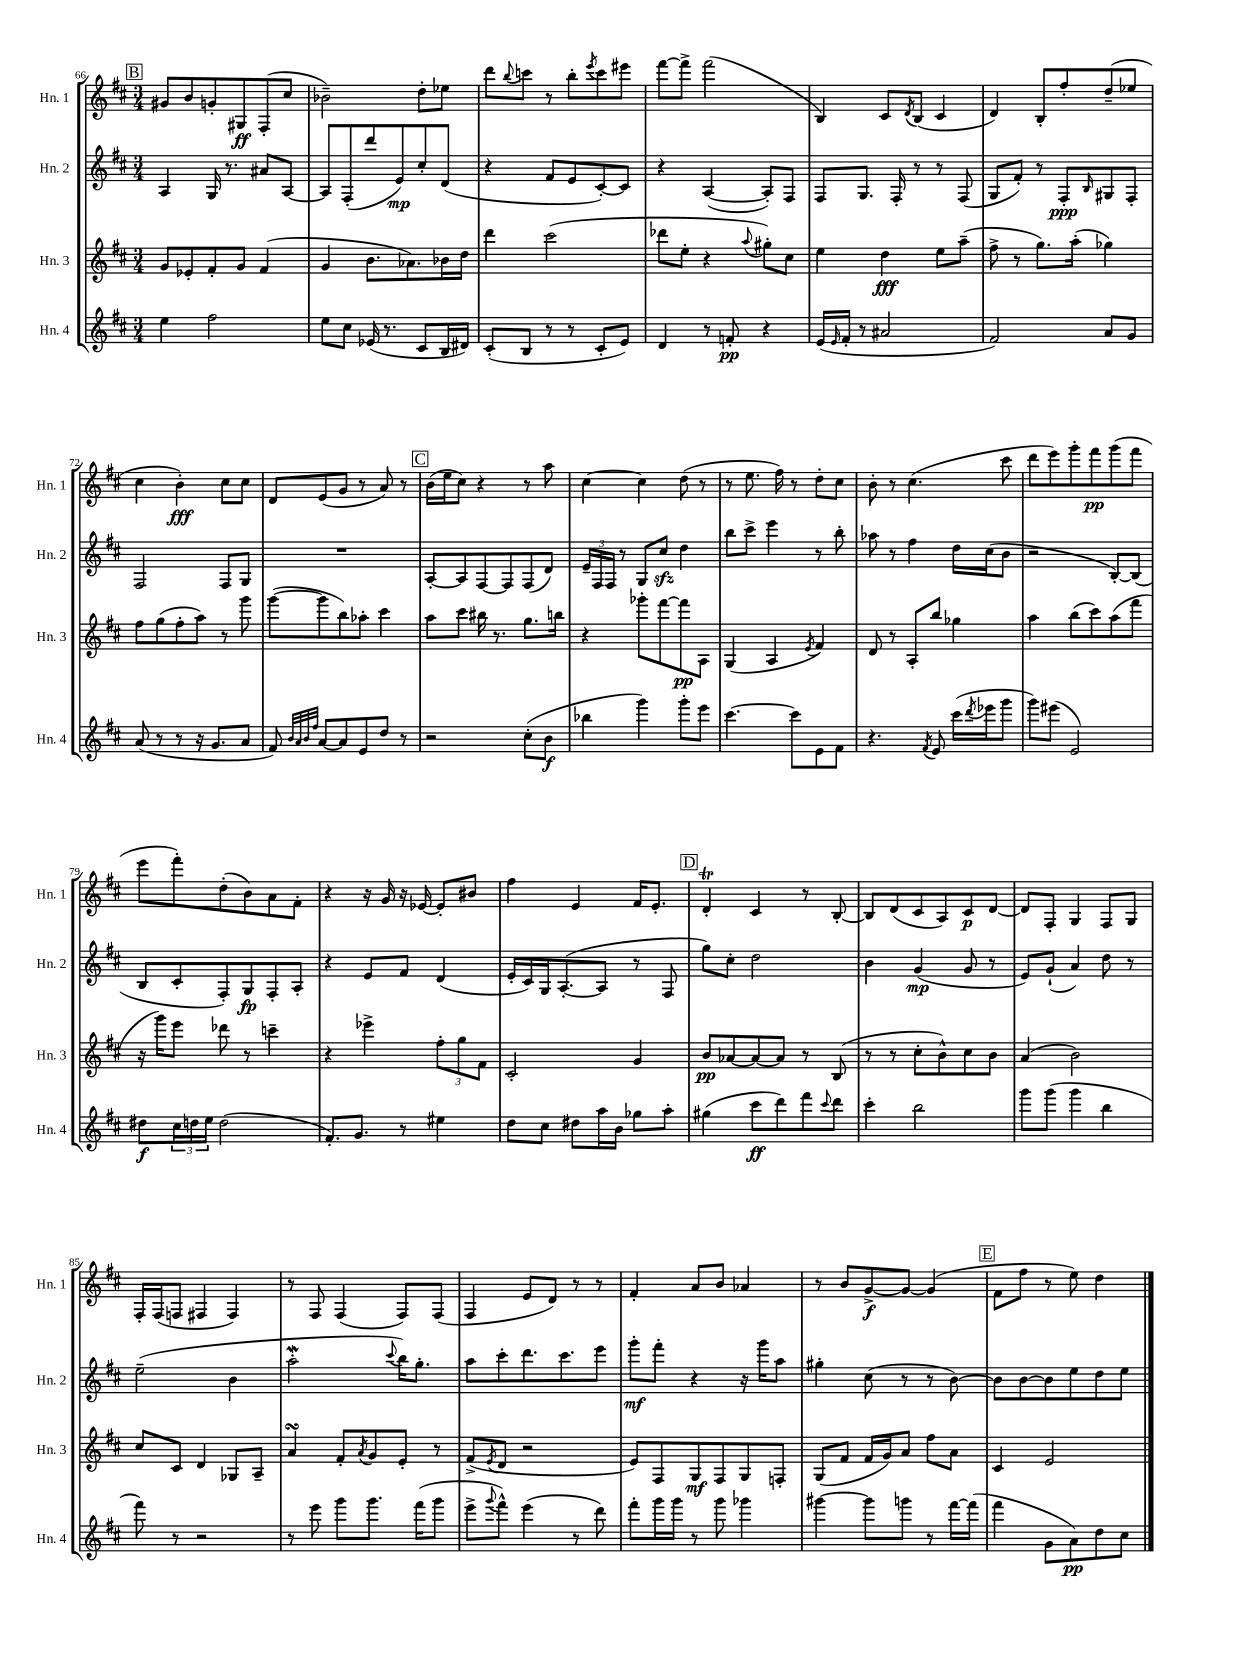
<<
\new StaffGroup <<
\new Staff = "s0" \with { instrumentName = "Hn. 1" shortInstrumentName = "Hn. 1" } {
    \clef treble \key d \major \numericTimeSignature \time 3/4
    \mark \markup { \box "B" } gis'8 b'8 g'8-. gis8\ff fis8-.( cis''8 |
    bes'2--) d''8-. ees''8 |
    d'''8 \appoggiatura { b''8 } c'''8 r8 b''8-. \acciaccatura { e'''8 } c'''8 eis'''8 |
    fis'''8~ fis'''8-> fis'''2( |
    b4) cis'8 \acciaccatura { d'8 } b8( cis'4 |
    d'4) b8-. fis''8-. d''8--( ees''8 |
    cis''4 b'4-.\fff) cis''8 cis''8 |
    d'8 e'8( g'8 r8 a'8) r8 |
    \mark \markup { \box "C" } b'16( e''16 cis''8) r4 r8 a''8 |
    cis''4~ cis''4 d''8( r8 |
    r8 e''8. fis''16) r8 d''8-. cis''8 |
    b'8-. r8 cis''4.( cis'''8 |
    d'''8 e'''8) g'''8-. fis'''8\pp g'''8( fis'''8 |
    e'''8 fis'''8-.) d''8-.( b'8) a'8 fis'8-. |
    r4 r16 g'16 r16 ees'16~ ees'8-. bis'8 |
    fis''4 e'4 fis'16 e'8.-. |
    \mark \markup { \box "D" } d'4-.\trill cis'4 r8 b8~-. |
    b8 d'8( cis'8 a8) cis'8\p d'8~ |
    d'8 fis8-. g4 fis8 g8 |
    fis16-. fis16( f8 fis4 fis4) |
    r8 fis8 fis4( fis8) fis8( |
    fis4 e'8 d'8) r8 r8 |
    fis'4-. a'8 b'8 aes'4 |
    r8 b'8 g'8~->\f g'8~ g'4( |
    \mark \markup { \box "E" } fis'8 fis''8 r8 e''8) d''4 \bar "|." |
}
\new Staff = "s1" \with { instrumentName = "Hn. 2" shortInstrumentName = "Hn. 2" } {
    \clef treble \key d \major \numericTimeSignature \time 3/4
    \mark \markup { \box "B" } a4 g16 r8. ais'8 a8~ |
    a8 fis8-.( d'''8 e'8\mp) cis''8-. d'8( |
    r4 fis'8 e'8 cis'8~-.) cis'8 |
    r4 a4~( a8-.) fis8 |
    fis8 g8. fis16-. r8 r8 fis8( |
    g8 fis'8-.) r8 fis8-.\ppp \grace { b16 } gis8 fis8-. |
    fis2 fis8 g8 |
    R2. |
    \mark \markup { \box "C" } a8~-. a8 fis8~ fis8 fis8( d'8) |
    \tuplet 3/2 { e'16-- fis16 fis16 } r8 g8 cis''8\sfz d''4 |
    b''8 cis'''8-> e'''4 r8 b''8-. |
    aes''8 r8 fis''4 d''16 cis''16( b'8 |
    r2 b8~-.) b8( |
    b8 cis'8-. fis8-.) g8\fp fis8-. a8-. |
    r4 e'8 fis'8 d'4( |
    e'16-. cis'16) g16 a8.~-.( a8 r8 fis8 |
    \mark \markup { \box "D" } g''8) cis''8-. d''2 |
    b'4 g'4\mp( g'8 r8 |
    e'8) g'8-!( a'4) d''8 r8 |
    e''2--( b'4 |
    a''2-.\mordent \appoggiatura { cis'''8 } b''16) g''8.-. |
    a''8 cis'''8-. d'''8. cis'''8. e'''8 |
    g'''8-.\mf fis'''8-. r4 r16 g'''16 a''8 |
    gis''4-. cis''8( r8 r8 b'8~) |
    \mark \markup { \box "E" } b'8 b'8~ b'8 e''8 d''8 e''8 \bar "|." |
}
\new Staff = "s2" \with { instrumentName = "Hn. 3" shortInstrumentName = "Hn. 3" } {
    \clef treble \key d \major \numericTimeSignature \time 3/4
    \mark \markup { \box "B" } g'8 ees'8-. fis'8-. g'8 fis'4( |
    g'4 b'8. aes'8.) bes'16 d''16 |
    d'''4 cis'''2( |
    des'''8 e''8-. r4 \appoggiatura { a''8 } gis''8-.) cis''8 |
    e''4 d''4\fff e''8 a''8--( |
    fis''8-> r8 g''8.) a''16-.( ges''4) |
    fis''8 g''8( fis''8-. a''8) r8 g'''8 |
    g'''8~( g'''8 b''8) aes''8-. cis'''4 |
    \mark \markup { \box "C" } a''8 cis'''8 bis''16 r8. g''8. b''16 |
    r4 ges'''8-. fis'''8~ fis'''8\pp a8 |
    g4( a4 \acciaccatura { e'8 } fis'4) |
    d'8 r8 a8-. b''8 ges''4 |
    a''4 b''8( cis'''8) a''8( fis'''8 |
    r16 g'''16) e'''8 des'''8 r8 c'''4-- |
    r4 ees'''4-> \tuplet 3/2 { fis''8-. g''8 fis'8 } |
    cis'2-. g'4 |
    \mark \markup { \box "D" } b'8\pp aes'8~ aes'8~ aes'8 r8 b8( |
    r8 r8 cis''8-. b'8-^) cis''8 b'8 |
    a'4( b'2) |
    cis''8 cis'8 d'4 ges8 a8-- |
    a'4\turn fis'8-. \acciaccatura { a'8 } g'8 e'8-. r8 |
    fis'8->( \acciaccatura { e'8 } d'8 r2 |
    e'8) fis8 g8\mf fis8 g8 f8-. |
    g8( fis'8 fis'16 g'16) a'8 fis''8 a'8 |
    \mark \markup { \box "E" } cis'4 e'2 \bar "|." |
}
\new Staff = "s3" \with { instrumentName = "Hn. 4" shortInstrumentName = "Hn. 4" } {
    \clef treble \key d \major \numericTimeSignature \time 3/4
    \mark \markup { \box "B" } e''4 fis''2 |
    e''8 cis''8 ees'16( r8. cis'8 b16 dis'16) |
    cis'8-.( b8 r8 r8 cis'8-. e'8) |
    d'4 r8 f'8-.\pp r4 |
    e'16( \grace { e'16 } fis'16-. r8 ais'2 |
    fis'2) a'8 g'8 |
    a'8( r8 r8 r16 g'8. a'8 |
    fis'8) \grace { b'32 a'32 b'32 fis''32 } a'8~ a'8 e'8 d''8 r8 |
    \mark \markup { \box "C" } r2 cis''8-.( b'8\f |
    bes''4 g'''4) g'''8-. e'''8 |
    cis'''4.~ cis'''8 e'8 fis'8 |
    r4. \acciaccatura { fis'8 } e'8 cis'''16( \acciaccatura { d'''8 } ees'''16 g'''8 |
    g'''8) eis'''8( e'2) |
    dis''8\f \tuplet 3/2 { cis''16 d''16 e''16 } d''2( |
    fis'8.-.) g'8. r8 eis''4 |
    d''8 cis''8 dis''8 a''16 b'16 ges''8 a''8-. |
    \mark \markup { \box "D" } gis''4( cis'''8\ff d'''8) fis'''8 \appoggiatura { cis'''8 } d'''8 |
    cis'''4-. b''2 |
    g'''8 g'''8( g'''4 b''4 |
    fis'''8) r8 r2 |
    r8 e'''8 g'''8 g'''8. fis'''16( g'''8 |
    e'''8-> \appoggiatura { g'''8 } fis'''8-^) e'''4( r8 d'''8) |
    fis'''8-. g'''16 g'''16 r8 g'''8 ges'''4 |
    gis'''4~ gis'''8 g'''8 r8 fis'''16~ fis'''16( |
    \mark \markup { \box "E" } fis'''4 g'8 a'8\pp) d''8 cis''8 \bar "|." |
}
>>
>>
\layout { \context { \Score currentBarNumber = #66 } }
